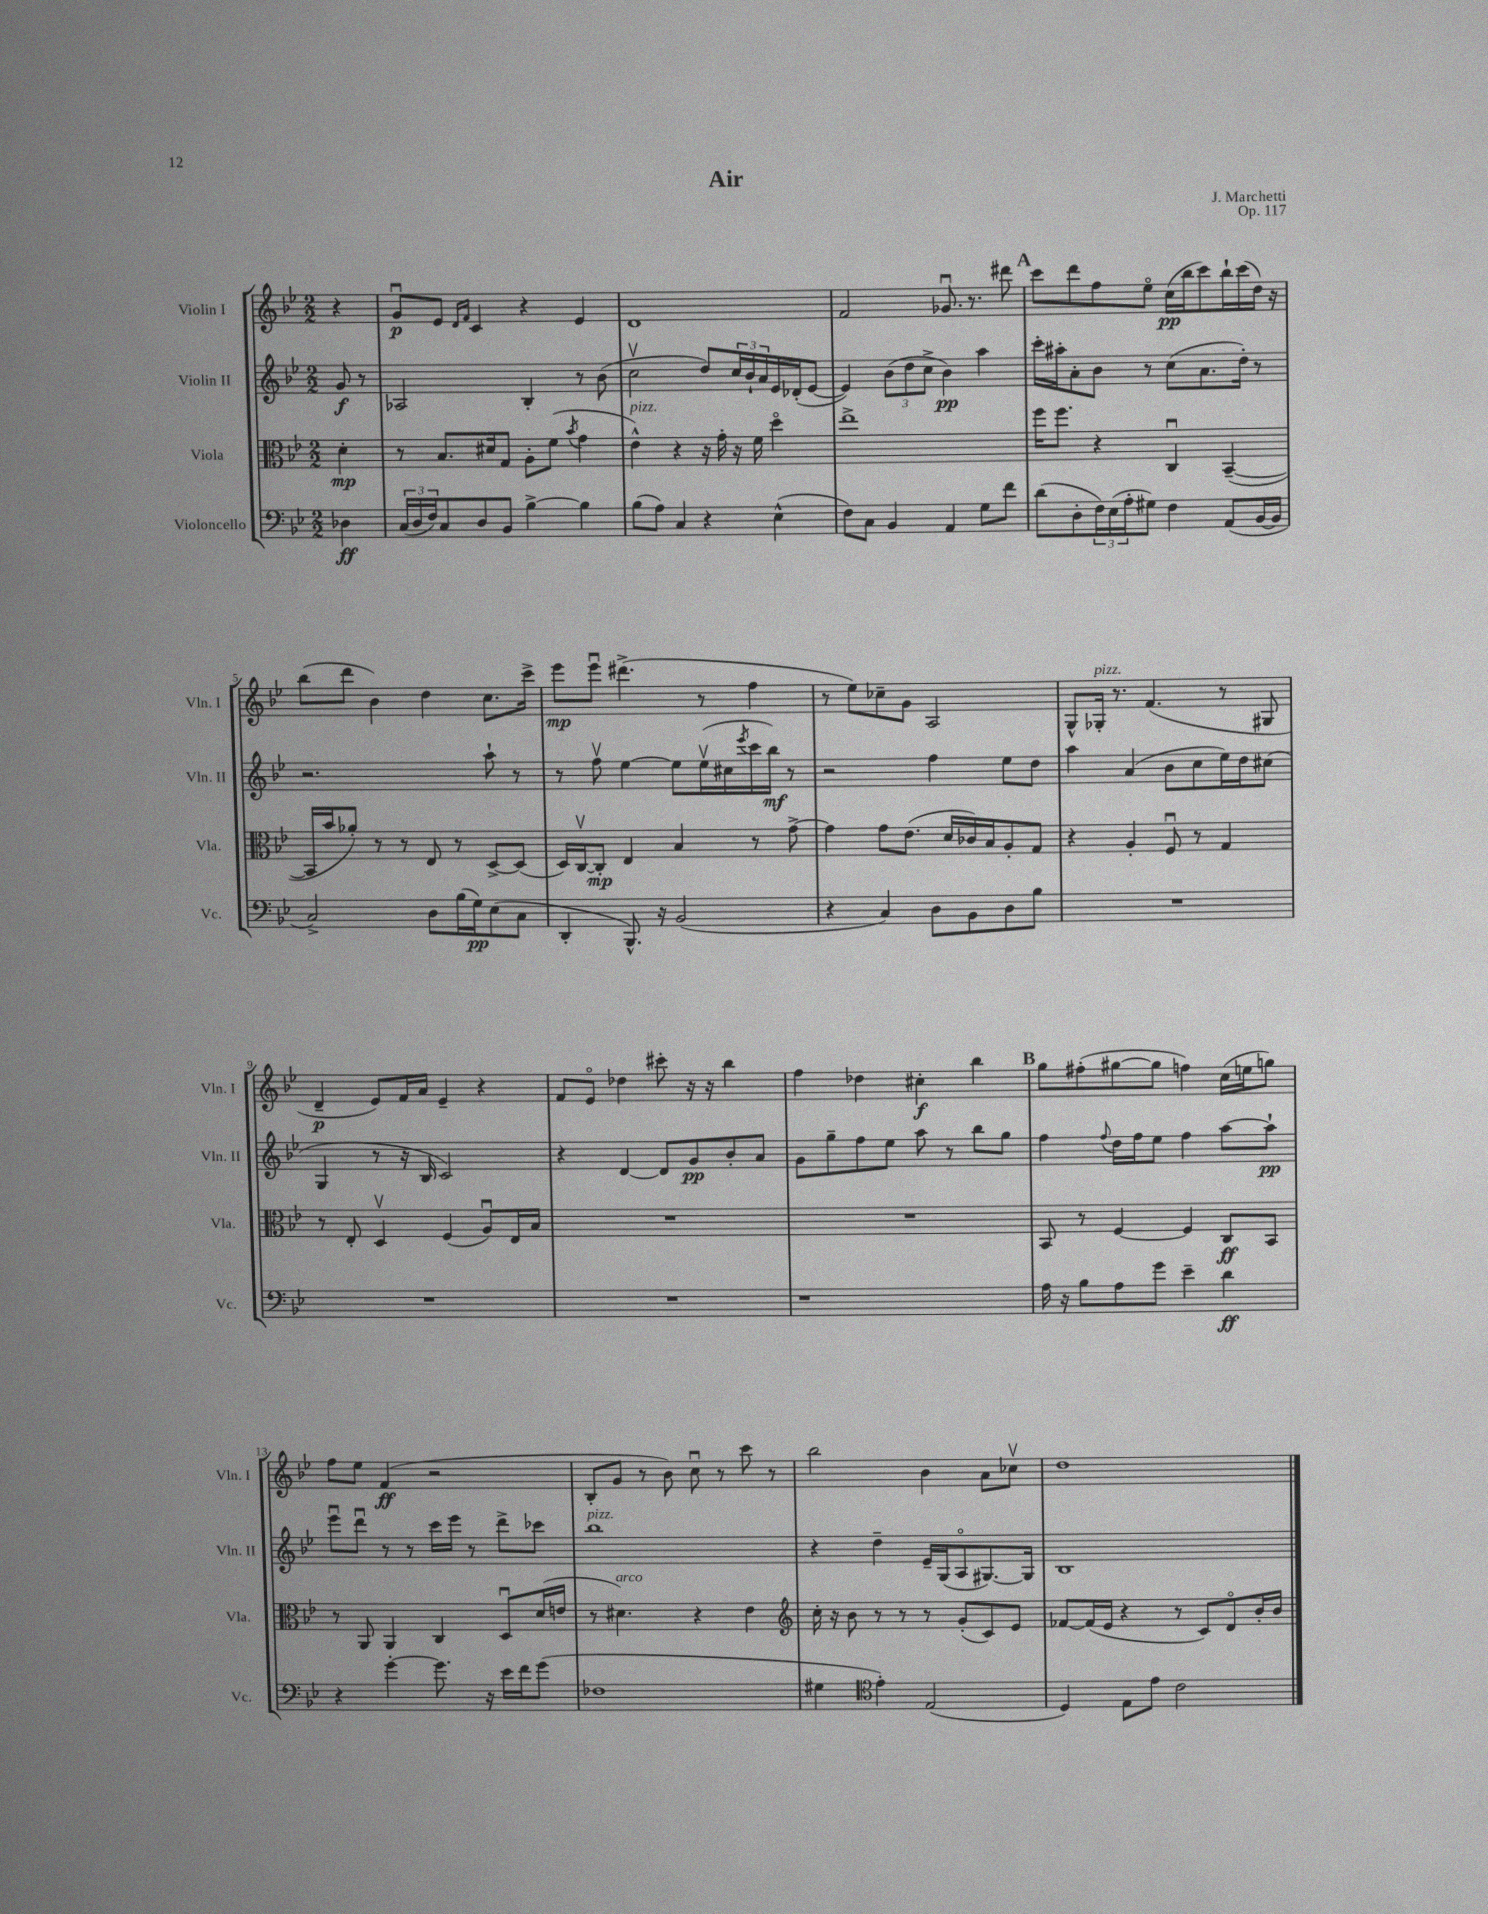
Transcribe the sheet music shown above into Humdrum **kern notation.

**kern	**kern	**kern	**kern
*staff4	*staff3	*staff2	*staff1
*clefF4	*clefC3	*clefG2	*clefG2
*k[b-e-]	*k[b-e-]	*k[b-e-]	*k[b-e-]
*M2/2	*M2/2	*M2/2	*M2/2
4D-\	4d'\	8g/	4r
.	.	8r	.
=	=	=	=
(24C/LL	8r	2A-/	8gu/L
24D/	.	.	.
24F/J)	.	.	.
8C/	8.B-/L	.	8e-/J
.	.	.	16qqd/LL
.	.	.	16qqf/JJ
8D/	.	.	4c/
.	16d#/k	.	.
8BB-/J	8G/J	.	.
[4B-^\	8A'\L	4B-'/	4r
.	(8f\J	.	.
.	8qb-/	.	.
4B-\]	4g\	8r	4e-/
.	.	(8b-\	.
=	=	=	=
(8B-\L	4e-^^\)	2ccv\	1d
8A\J)	.	.	.
4C/	4r	.	.
4r	16r	8dd/L)	.
.	16g'\	.	.
.	16r	24cc/L	.
.	.	24b-`/	.
.	16f\	.	.
.	.	24a/	.
(4E-^^\	4ddo\	16e-/	.
.	.	(16d-'/J	.
.	.	[8e-/J	.
=	=	=	=
8F\L)	1ee-^	4e-/])	2f/
8C\J	.	.	.
4BB-/	.	(12b-\L	.
.	.	12dd\	.
.	.	12cc^\J	.
4AA/	.	4b-\)	8.g-u/
.	.	.	8.r
8G\L	.	4aa\	.
8f\J	.	.	8ddd#\
=	=	=	=
(8d\L	16ff\LK	16ccc'\LL	8ccc\L
.	8.ff\J	16aa#'\J	.
8D'\	.	8a'\	8ddd\
24F\L)	4r	8b-\J	8ff\
(24E-\	.	.	.
24A'\J	.	.	.
8G#\J)	.	8r	8ee-o\J
4F\	4Cu/	(8cc\L	(16cc\LL
.	.	.	16bb-\J
.	.	8.a\	8ccc\)
(8AA/L	([4BB-~/	.	16bb-`\L
.	.	16dd'\Jk)	(16ccc\
[16BB-/L	.	8r	16dd\JJ)
16BB-/]JJ	.	.	16r
=	=	=	=
2C^/)	16BB-/]LL	2.r	(8bb-\L
.	16b-/J	.	.
.	8a-'/J)	.	8ddd\J
.	8r	.	4b-\)
.	8r	.	.
8D\L	8E-/	.	4dd\
(16B-\L	8r	.	.
16G\J)	.	.	.
(8E-\	[8D^/L	8aa`\	8.cc\L
8C\J	(8D/]J	8r	.
.	.	.	16ccc^\Jk
=	=	=	=
4DD'/	16D/LL)	8r	8eee-\L
.	[16Cv/J	.	.
.	8C'/]J	8ffv\	8eee-u\J
8.BBB-^^/)	4E-/	[4ee-\	(4.ddd#^\
16r	.	.	.
(2BB-/	4B-/	8ee-\]L	.
.	.	(16ee-v\L	8r
.	.	16cc#\	.
.	.	8qeee-/	.
.	8r	16ccc\	4ff\
.	.	16bb-\JJ)	.
.	[8g^\	8r	.
=	=	=	=
4r	4g\]	2r	8r
.	.	.	8ee-\L)
4C/)	8g\L	.	8cc-~\
.	(8.e-\J	.	8g\J
8D\L	.	4ff\	2A/
.	16d/LL	.	.
8BB-\	16c-/)	.	.
.	16B-/J	.	.
8D\	8A'/	8ee-\L	.
8B-\J	8G/J	8dd\J	.
=	=	=	=
1r	4r	4aa\	8G^^/L
.	.	.	16G-'/Jk
.	.	.	8.r
.	4A'/	(4a/	.
.	.	.	(4.f/
.	8Fu/	8b-\L	.
.	8r	8cc\	.
.	4G/	16ee-\L)	8r
.	.	16dd\J	.
.	.	(8cc#\J	8G#/
=	=	=	=
1r	8r	4G/	4d~/
.	8E-'/	.	.
.	4Dv/	8r	8e-/L)
.	.	16r	16f/L
.	.	16B-/	16a/JJ
.	(4F/	2c/)	4e-~/
.	8Au/L)	.	4r
.	16E-/L	.	.
.	16B-/JJ	.	.
=	=	=	=
1r	1r	4r	8f/L
.	.	.	8e-o/J
.	.	[4d/	4dd-\
.	.	8d/]L	8ccc#'\
.	.	8g/	16r
.	.	.	16r
.	.	8b-'/	4bb-\
.	.	8a/J	.
=	=	=	=
1r	1r	8g\L	4ff\
.	.	8gg~\	.
.	.	8ff\	4dd-\
.	.	8ee-\J	.
.	.	8aa\	4cc#'\
.	.	8r	.
.	.	8bb-\L	4bb-\
.	.	8gg\J	.
=	=	=	=
16A\	8BB-/	4ff\	8gg\L
16r	.	.	.
8B-\L	8r	.	(8ff#'\
.	.	8qqff/	.
8A\	[4F/	16dd\LL	[8gg#\
.	.	16ff\J	.
8g\J	.	8ee-\J	8gg#\]J
4e-~\	4F/]	4ff\	4ff\)
4d\	8C/L	[8aa\L	(16cc\LL
.	.	.	16ee\J
.	8BB-/J	8aa`\]J	8gg\J)
=	=	=	=
4r	8r	8eee-u\L	8ff\L
.	8AA/	8dddu\J	8ee-\J
[4g'\	4AA/	8r	(4f/
.	.	8r	.
8.g\]	4C/	16ccc\LL	2r
.	.	16eee-\JJ	.
.	.	8r	.
16r	.	.	.
16e-\LL	8Du/L	8ddd^\L	.
16f\J	.	.	.
(8g\J	(16d/L	8ccc-\J	.
.	16e/JJ	.	.
=	=	=	=
1F-	8r	1bb-	8B-'/L
.	4.d#\)	.	8g/J
.	.	.	8r
.	.	.	8b-\)
.	4r	.	8ccu\
.	.	.	8r
.	4e-\	.	8ccc\
.	.	.	8r
=	=	=	=
*	*clefG2	*	*
4G#\	16cc'\	4r	2bb-\
.	16r	.	.
.	8b-\	.	.
*clefC4	*	*	*
4e-'\)	8r	4dd~\	.
.	8r	.	.
(2E-/	8r	16e-~/LL	4b-\
.	.	(16G/J	.
.	(8g'/L	8Ao/	.
.	8c/)	[8.G#/)	8a\L
.	8e-/J	.	8cc-v\J
.	.	16G#/]Jk	.
=	=	=	=
4D/)	[8f-/L	1B-	1dd
.	(16f-/]L	.	.
.	16e-/JJ	.	.
8E-\L	4r	.	.
8e-\J	.	.	.
2c\	8r	.	.
.	8c/L)	.	.
.	8do/	.	.
.	16b-'/L	.	.
.	16b-/JJ	.	.
==	==	==	==
*-	*-	*-	*-
